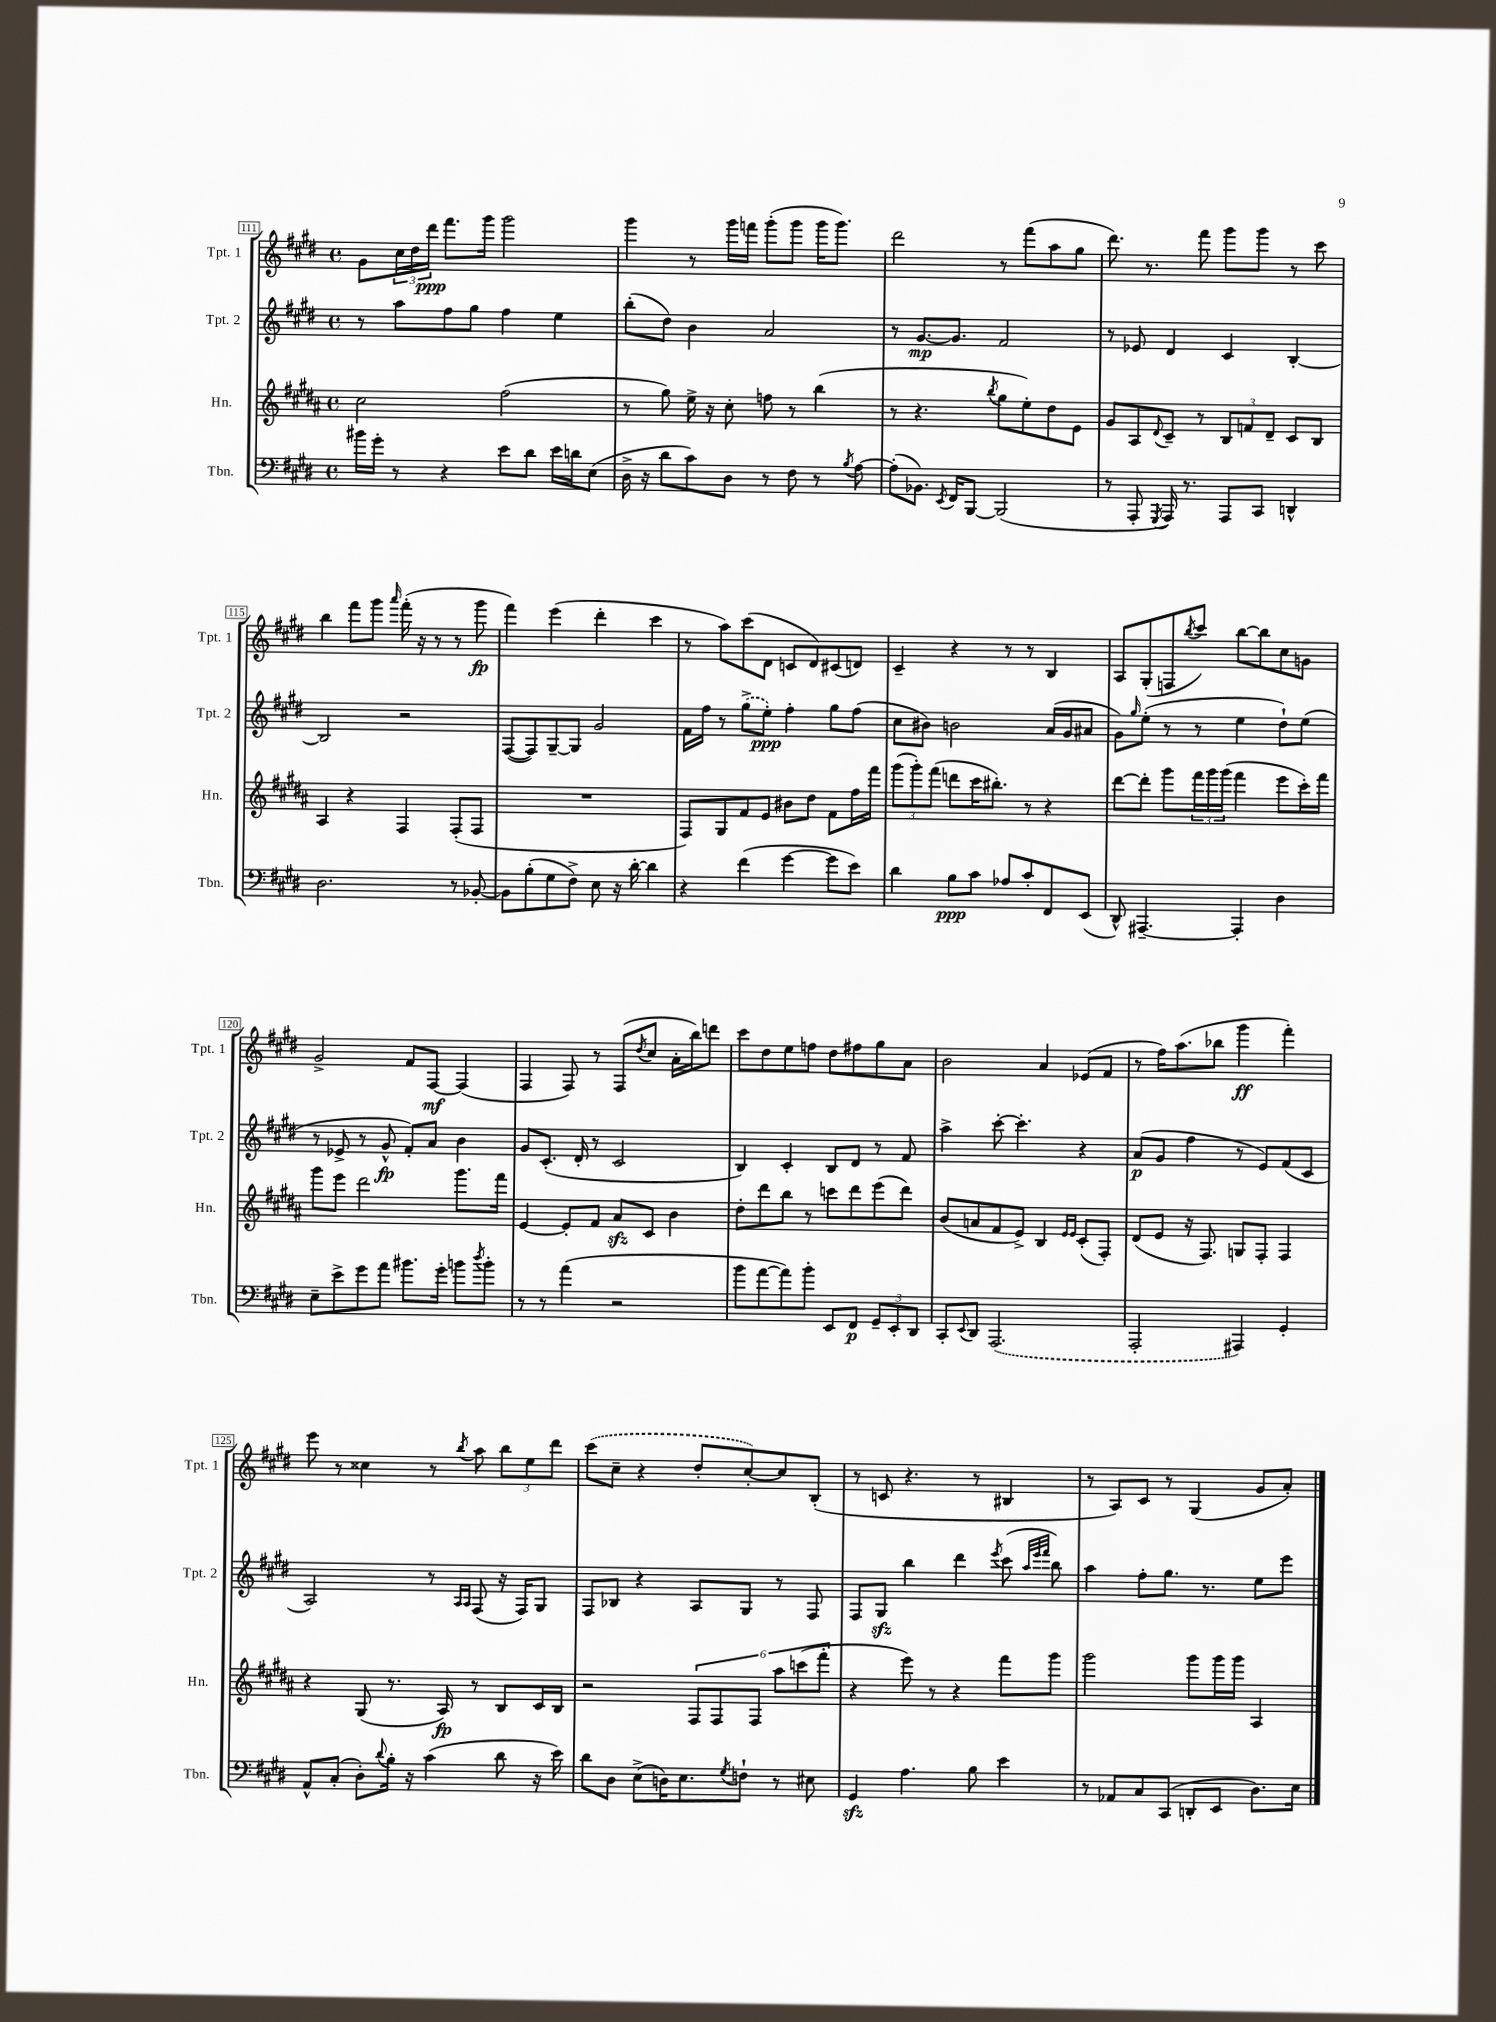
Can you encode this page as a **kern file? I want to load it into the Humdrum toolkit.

**kern	**kern	**kern	**kern
*staff4	*staff3	*staff2	*staff1
*clefF4	*clefG2	*clefG2	*clefG2
*k[f#c#g#d#]	*k[f#c#g#d#a#]	*k[f#c#g#d#]	*k[f#c#g#d#]
*M4/4	*M4/4	*M4/4	*M4/4
*met(c)	*met(c)	*met(c)	*met(c)
16b#	2cc#	8r	8g#
16g#'	.	.	.
8r	.	8aa	24cc#
.	.	.	24dd#
.	.	.	24ddd#
4r	.	8ff#	8.fff#
.	.	8gg#	.
.	.	.	16ggg#
8e	(2ff#	4ff#	2ggg#
8d#	.	.	.
16e	.	4ee	.
16d	.	.	.
(8E	.	.	.
=	=	=	=
16D#^	8r	(8bb'	4ggg#
16r	.	.	.
8d#	8gg#)	8dd#)	.
8c#)	16ee^	4b	8r
.	16r	.	.
8D#	8cc#'	.	16ggg#
.	.	.	16fff
8r	8ff	2a	(8ggg#'
8F#	8r	.	8ggg#
8r	(4bb	.	16ggg#
.	.	.	8.ggg#)
8qB	.	.	.
[8A	.	.	.
=	=	=	=
(8A']	8r	8r	2ddd#
8.BB-)	4.r	[8.g#	.
8qEE	.	.	.
16FF#	.	8.g#]	.
[8BBB	.	.	.
.	8qbb	.	.
(2BBB]	8gg#	2f#	8r
.	8ee')	.	(8fff#
.	8dd#	.	8aa
.	8e	.	8gg#
=	=	=	=
8r	8g#	8r	8.ddd#)
8AAA'	8A#	8e-	.
.	.	.	8.r
8qGGG#	8qqd#	.	.
16AAA)	8c#~	4d#	.
8.r	.	.	.
.	8r	.	8fff#
8AAA	12B	4c#	8ggg#
.	12f	.	.
8CC#	.	.	8ggg#
.	12d#~	.	.
4DD^^	8c#	[4B'	8r
.	8B	.	8ccc#
=	=	=	=
2.D#	4A#	2B]	4bb
.	4r	.	8fff#
.	.	.	8ggg#
.	.	.	16qqaaa
.	4F#	2r	(16fff#'
.	.	.	16r
.	.	.	8r
8r	(8F#'	.	8r
[8BB-'	8F#	.	8ggg#
=	=	=	=
8BB-]	1r	([8F#	4fff#)
(8B'	.	8F#])	.
8G#	.	[8G#~	(4eee
8F#^)	.	8G#]	.
8E	.	2g#	4ddd#'
16r	.	.	.
[16d#'	.	.	.
4d#]	.	.	4ccc#
=	=	=	=
4r	8F#)	16f#	8r
.	.	16ff#	.
.	8G#	8r	8aa)
(4f#	8f#	(8gg#^	(8ccc#
.	8e	8ee')	8d#
[4g#	8b#	4ff#'	8c
.	8dd#	.	8d#)
8g#]	8f#	8gg#	(8c#
8e)	16ff#	(8ff#	8d)
.	16fff#	.	.
=	=	=	=
4d#	(12ggg#	8cc#	4c#~
.	12ggg#')	.	.
.	.	8b#)	.
.	(12fff#	.	.
8B	8ddd	2b	4r
8c#	16ccc#	.	.
.	8.bb#')	.	.
8A-	.	.	8r
8c#'	8r	.	8r
8FF#	4r	(16a	4B
.	.	16g#	.
(8EE	.	8a#	.
=	=	=	=
8DD#^^)	[8ddd#	8g#)	8A
.	.	16qqgg#	.
[4.AAA#~	8ddd#']	(8ee'	(8G#'
.	8ggg#	8r	8F
.	.	.	8qbb
.	24fff#	8r	8ccc#)
.	24ggg#	.	.
.	(24ggg#	.	.
4AAA#']	4fff#	4ee	[8bb
.	.	.	8bb]
4D#	8eee	8dd#`)	8cc#
.	16ccc#')	(8ee	8g
.	16fff#	.	.
=	=	=	=
8E~	8ggg#	8r	2g#^
8e^	8eee	8e-^	.
8g#	2ddd#	8r	.
8a	.	8g#^^	.
8.b#	.	8f#')	8f#
.	.	8a	[8F#
16g#'	.	.	.
8b	8.ggg#	4b	(4F#]
8qdd#	.	.	.
8b'	.	.	.
.	16fff#	.	.
=	=	=	=
8r	[4e	8g#	4F#
8r	.	(8.c#'	.
(4a	8e']	.	8F#)
.	.	16d#'	.
.	8f#	8r	8r
2r	8a#	2c#	(8F#
.	.	.	8qdd#
.	8c#	.	8cc#
.	4b	.	16a'
.	.	.	16bb)
.	.	.	8ddd
=	=	=	=
8b	8dd#'	4B)	8ccc#
[8a	8ddd#	.	8dd#
8a])	8bb	4c#'	8ee
8b'	8r	.	8ff
8EE	8ccc	8B	8dd#
8FF#	8ddd#	8d#	8ff#
12GG#~	(8eee	8r	8gg#
12EE'	.	.	.
.	8ddd#)	8f#	8a
12DD#	.	.	.
=	=	=	=
8CC#'	(8b	4aa^	2b
8qqEE	.	.	.
8DD#	8a	.	.
(2.AAA	8f#	[8ccc#'	.
.	8e^)	4.ccc#']	.
.	4B	.	4a
.	16qqe	.	.
.	16qqe	.	.
.	(8c#'	4r	(8e-
.	8F#')	.	8f#
=	=	=	=
2AAA'	(8d#	(8a	8r
.	8e	8g#	16ff#)
.	.	.	(8.aa
.	16r	4ff#	.
.	8.F#)	.	.
.	.	.	8bb-
4AAA#)	8G	8r	4ggg#
.	8F#'	8e)	.
4GG#'	4F#	(8f#	4fff#')
.	.	8c#	.
=	=	=	=
8AA^^	4r	2A)	8eee
(8C#'	.	.	8r
8D#')	(8G#	.	4cc##
8qqd#	.	.	.
16B'	8.r	.	.
16r	.	.	.
(4c#	.	8r	8r
.	16A#)	.	.
.	.	16qqA	.
.	.	16qqA	8qbb
.	8r	(8F#	8aa
8d#	8B	16r	12bb
.	.	16F#)	.
.	.	.	12ee
16r	16c#	8G#	.
.	.	.	12ddd#
16e)	16B	.	.
=	=	=	=
8d#	2r	8F#	(8ccc#
8D#	.	8B-	8cc#~
(8E^	.	4r	4r
16D)	.	.	.
8.E	.	.	.
.	12F#	8A	8dd#'
.	12F#	.	.
8qG#	.	.	.
8F`	.	8G#	[8cc#')
.	12F#	.	.
8r	12aa#	8r	8cc#]
.	(12ccc	.	.
8E#	.	8F#	(8B'
.	12fff#'	.	.
=	=	=	=
4GG#	4r	8F#	8r
.	.	8G#	8c
4.A	8eee)	4bb	4.r
.	8r	.	.
.	4r	4ddd#	.
8B	.	.	8r
.	.	8qeee	.
4e	8fff#	(8ccc#	4B#
.	.	32qqaa	.
.	.	32qqeee	.
.	.	32qqfff#	.
.	8ggg#	8bb)	.
=	=	=	=
8r	2ggg#	4aa	8r
8AA-	.	.	8A)
8C#	.	8ff#'	8c#
(8CC#	.	8.gg#	8r
8DD'	8ggg#	.	(4G#
.	.	8.r	.
8EE	16ggg#	.	.
.	16ggg#	.	.
8.D#)	4A#	8ee	8g#
.	.	8eee	8a')
16E	.	.	.
==	==	==	==
*-	*-	*-	*-
